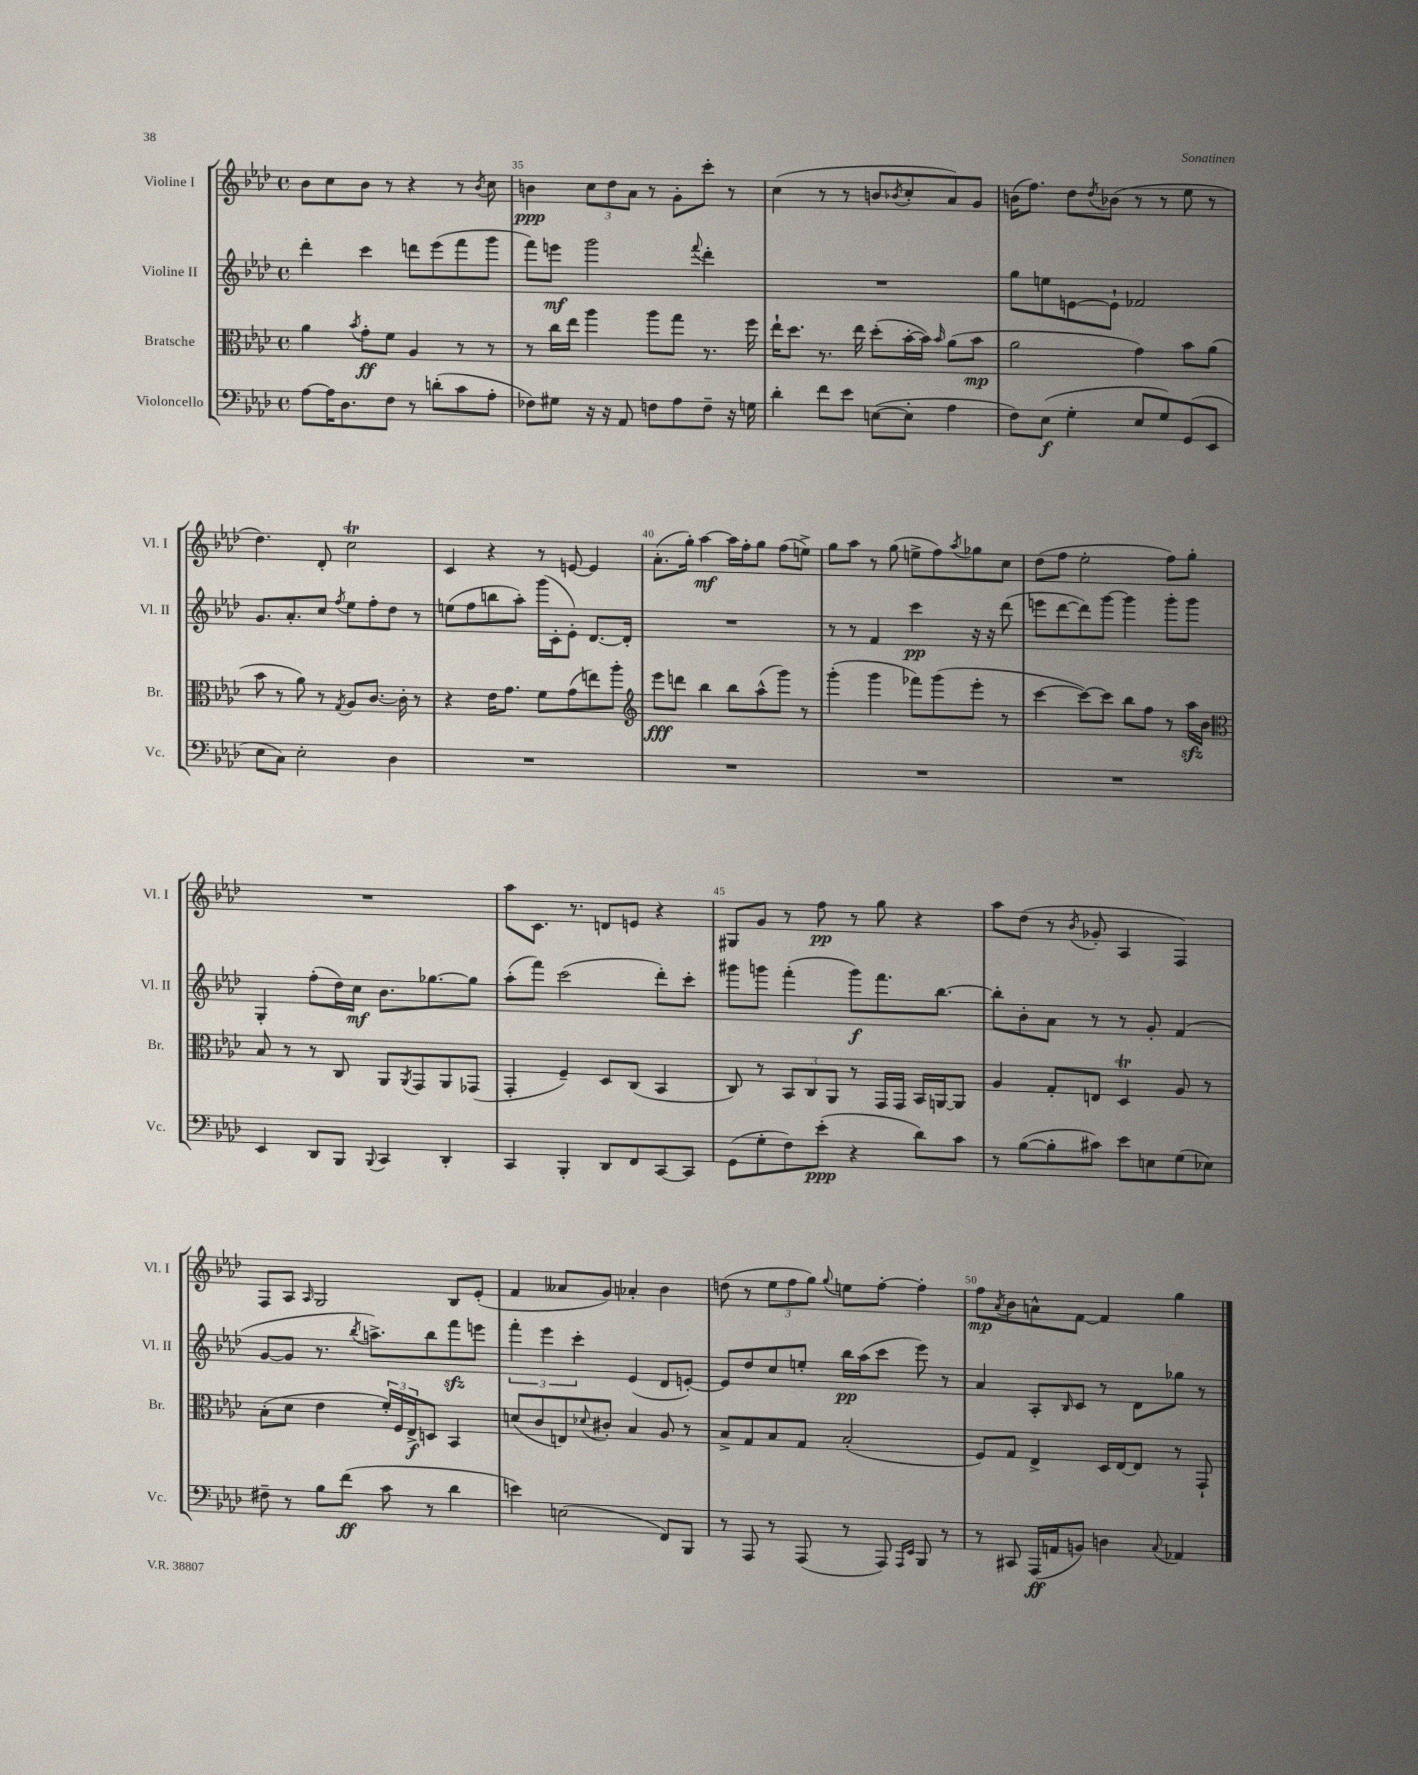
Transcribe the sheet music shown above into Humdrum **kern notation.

**kern	**dynam	**kern	**dynam	**kern	**dynam	**kern	**dynam
*part4	*part4	*part3	*part3	*part2	*part2	*part1	*part1
*staff4	*staff4	*staff3	*staff3	*staff2	*staff2	*staff1	*staff1
*I"Violoncello	*	*I"Bratsche	*	*I"Violine II	*	*I"Violine I	*
*I'Vc.	*	*I'Br.	*	*I'Vl. II	*	*I'Vl. I	*
*clefF4	*	*clefC3	*	*clefG2	*	*clefG2	*
*k[b-e-a-d-]	*	*k[b-e-a-d-]	*	*k[b-e-a-d-]	*	*k[b-e-a-d-]	*
*M4/4	*	*M4/4	*	*M4/4	*	*M4/4	*
*met(c)	*	*met(c)	*	*met(c)	*	*met(c)	*
=34	=34	=34	=34	=34	=34	=34	=34
[8A-\L	.	4a-\	.	4ddd-'\	.	8b-\L	.
16A-\K]	.	.	.	.	.	8cc\	.
8.D-\	.	.	.	.	.	.	.
.	.	8qb-/	.	.	.	.	.
.	.	8g'\L	ff	4ccc\	.	8b-\J	.
8F\J	.	8f\J	.	.	.	8r	.
8r	.	4A-/	.	8dddn\L	.	4r	.
(8dn'\L	.	.	.	(8eee-\	.	.	.
8c\	.	8r	.	8fff\	.	8r	.
.	.	.	.	.	.	8qb-/	.
8A-'\J	.	8r	.	8ggg\J	.	8cc\	.
=35	=35	=35	=35	=35	=35	=35	=35
8F-X\L)	.	8r	.	8fff\L)	.	4bn\	ppp
8G#X\J	.	16cc\LL	.	8eeen\J	mf	.	.
.	.	16ee-\JJ	.	.	.	.	.
16r	.	4aa-\	.	2ggg\	.	12cc\L	.
16r	.	.	.	.	.	.	.
.	.	.	.	.	.	12dd-\	.
8AA-/	.	.	.	.	.	.	.
.	.	.	.	.	.	12a-\J	.
8Fn\L	.	8aa-\L	.	.	.	8r	.
8A-\	.	8gg\J	.	.	.	8g'\L	.
.	.	.	.	8qqfff/	.	.	.
8F~\J	.	8.r	.	4ddd-'\	.	8ccc'\J	.
16r	.	.	.	.	.	8r	.
16Gn\	.	16ff\	.	.	.	.	.
=36	=36	=36	=36	=36	=36	=36	=36
4d-'\	.	16ee-`\KL	.	1r	.	(4cc\	.
.	.	8.dd-\J	.	.	.	.	.
8f\L	.	8.r	.	.	.	8r	.
8e-\J	.	.	.	.	.	8r	.
.	.	16ee-\	.	.	.	.	.
([8En\L	.	(8dd-'\L	.	.	.	8bn/L	.
.	.	.	.	.	.	8qb-X/	.
8E'\J]	.	[16b-'\L	.	.	.	8cc'/	.
.	.	16b-\JJ])	.	.	.	.	.
.	.	16qqb-/	.	.	.	.	.
4A-\	.	(8a-\L	.	.	.	8a-/)	.
.	.	8b-\J	mp	.	.	8g/J	.
=37	=37	=37	=37	=37	=37	=37	=37
8F\L)	.	2a-\	.	8gg\L	.	(16bn\KL	.
.	.	.	.	.	.	8.ff\J)	.
(8E-\J	f	.	.	8een\	.	.	.
4G'\	.	.	.	[8en\	.	8dd-\L	.
.	.	.	.	.	.	8qdd-/	.
.	.	.	.	8e`\J]	.	(8b-X\J	.
8E-/L	.	4g\)	.	2f-X/	.	8r	.
8G/)	.	.	.	.	.	8r	.
(8GG/	.	8b-\L	.	.	.	8ee-\	.
8EE-/J	.	(8a-\J	.	.	.	8r	.
!!LO:LB:g=z
=38	=38	=38	=38	=38	=38	=38	=38
8E-\L	.	8b-\	.	8.g/L	.	4.dd-\)	.
8C\J)	.	8r	.	.	.	.	.
.	.	.	.	8.a-'/	.	.	.
2E-'\	.	8a-\)	.	.	.	.	.
.	.	8r	.	8cc/J	.	8d-'/	.
.	.	8qG/	.	8qff/	.	.	.
.	.	8A-/L	.	8ee-\L	.	2cct\	.
.	.	[8.c/J	.	8ff'\	.	.	.
4D-\	.	.	.	8dd-\J	.	.	.
.	.	16c'\]	.	.	.	.	.
.	.	8r	.	8r	.	.	.
=39	=39	=39	=39	=39	=39	=39	=39
1r	.	4r	.	(8een\L	.	4c/	.
.	.	.	.	8ff\	.	.	.
.	.	16e-\KL	.	8bbn\	.	4r	.
.	.	8.g\J	.	.	.	.	.
.	.	.	.	8aa-'\J)	.	.	.
.	.	8f\L	.	(16ggg\LL	.	8r	.
.	.	.	.	16c'\J	.	.	.
.	.	(8g\	.	8e-'\J)	.	[8en/	.
.	.	8een\)	.	[8.d-/L	.	4e/]	.
.	.	8aa-'\J	.	.	.	.	.
.	.	.	.	16d-'/Jk]	.	.	.
=40	=40	=40	=40	=40	=40	=40	=40
*	*	*clefG2	*	*	*	*	*
1r	.	8eee-\L	fff	1r	.	(8.a-'\L	.
.	.	8dddn\J	.	.	.	.	.
.	.	.	.	.	.	16gg'\Jk)	.
.	.	4bb-\	.	.	.	[4aa-\	mf
.	.	8bb-\L	.	.	.	16aa-\LL]	.
.	.	.	.	.	.	16ff'\J	.
.	.	(8aa-^^\	.	.	.	8gg\J	.
.	.	8ggg\J)	.	.	.	(8ff\L	.
.	.	8r	.	.	.	8een^\J)	.
=41	=41	=41	=41	=41	=41	=41	=41
1r	.	(4ggg'\	.	8r	.	8gg\L	.
.	.	.	.	8r	.	8aa-\J	.
.	.	4ggg\	.	4f/	.	8r	.
.	.	.	.	.	.	(8gg\	.
.	.	8fff-X\L)	.	4ccc\	pp	8een^\L	.
.	.	(8ggg\	.	.	.	8ff\)	.
.	.	.	.	.	.	8qaa-/	.
.	.	8eee-'\J	.	16r	.	8gg-X\	.
.	.	.	.	16r	.	.	.
.	.	8r	.	(8ddd-\	.	8cc\J	.
=42	=42	=42	=42	=42	=42	=42	=42
1r	.	[4ccc\	.	8eeen\L	.	(8dd-\L	.
.	.	.	.	[8ddd-\	.	8ff\J	.
.	.	8ccc\L_)	.	8ddd-\])	.	2ee-'\	.
.	.	8ccc\J]	.	[8ggg\J	.	.	.
.	.	8bb-\L	.	4ggg\]	.	.	.
.	.	8ff\J	.	.	.	.	.
.	.	8r	.	8ggg'\L	.	8ff\L)	.
.	.	16aa-zz\LL	.	8ggg\J	.	8gg'\J	.
.	.	16b-\JJ	.	.	.	.	.
!!LO:LB:g=z
=43	=43	=43	=43	=43	=43	=43	=43
*	*	*clefC3	*	*	*	*	*
4EE-/	.	8B-/	.	4G'/	.	1r	.
.	.	8r	.	.	.	.	.
8DD-/L	.	8r	.	(8ff'\L	.	.	.
8BBB-/J	.	8C/	.	16dd-\L)	.	.	.
.	.	.	.	16cc\JJ	mf	.	.
8qqBBB-/	.	.	.	.	.	.	.
4CC/	.	8AA-/L	.	8.b-\L	.	.	.
.	.	8qAA-/	.	.	.	.	.
.	.	8GG/	.	.	.	.	.
.	.	.	.	[8.gg-X\	.	.	.
4DD-'/	.	8AA-/	.	.	.	.	.
.	.	(8GG-X/J	.	8gg-\J]	.	.	.
=44	=44	=44	=44	=44	=44	=44	=44
4CC/	.	4GG'/	.	(8aa-'\L	.	8aa-\L	.
.	.	.	.	8fff\J)	.	8.c\J	.
4BBB-'/	.	4F~/)	.	(2ccc\	.	.	.
.	.	.	.	.	.	8.r	.
8DD-/L	.	8D-/L	.	.	.	8dn/L	.
8FF/	.	(8C/J	.	.	.	8en/J	.
[8CC/	.	4BB-/	.	8ddd-'\L)	.	4r	.
8CC/J]	.	.	.	8ccc'\J	.	.	.
=45	=45	=45	=45	=45	=45	=45	=45
(8GG\L	.	8C/)	.	8ggg#X\L	.	8G#X/L	.
8G'\	.	8r	.	8gggn\J	.	8g/J	.
8F\)	.	12BB-/L	.	(4fff'\	.	8r	.
.	.	12C/	.	.	.	.	.
(8e-'\J	ppp	.	.	.	.	8ff\	pp
.	.	12AA-/J	.	.	.	.	.
4r	.	8r	.	8ggg\L)	f	8r	.
.	.	16GG/LL	.	8.fff\	.	8gg\	.
.	.	16GG/JJ	.	.	.	.	.
8d-\L)	.	16BB-/LL	.	.	.	4r	.
.	.	[16AAn/J	.	[8.bb-\J	.	.	.
8c\J	.	8AA/J]	.	.	.	.	.
=46	=46	=46	=46	=46	=46	=46	=46
8r	.	4A-/	.	8bb-'\L]	.	8aa-\L	.
([8B-\L	.	.	.	8b-'\	.	(8dd-\J	.
8B-'\]	.	8G'/L	.	8a-\J	.	8r	.
.	.	.	.	.	.	8qb-/	.
8c#X\J)	.	8En/J	.	8r	.	8g-X'/	.
8e-\L	.	4D-T/	.	8r	.	4A-/	.
8En\	.	.	.	8g'/	.	.	.
(8G\	.	8A-/	.	(4f/	.	4F/)	.
8E-X\J)	.	8r	.	.	.	.	.
!!LO:LB:g=z
=47	=47	=47	=47	=47	=47	=47	=47
8F#X~\	.	(8B-'\L	.	[8g/L	.	8F/L	.
8r	.	8d-\J	.	8g/J]	.	8A-/J	.
.	.	.	.	.	.	16qqA-/	.
8B-\L	.	4e-\	.	8.r	.	2G/	.
(8f\J	ff	.	.	.	.	.	.
.	.	.	.	8qbb-/	.	.	.
.	.	.	.	8.aan^\L)	.	.	.
8c\	.	24f'/LL)	.	.	.	.	.
.	.	24F/	.	.	.	.	.
.	.	24E-^/J	f	.	.	.	.
8r	.	8Dn/J	.	8bb-\	.	.	.
4d-\	.	4BB-/	.	8fffzz\	.	8B-/L	.
.	.	.	.	8eeen\J	.	(8e-'/J	.
=48	=48	=48	=48	=48	=48	=48	=48
4en\)	.	(8dn/L	.	6fff'\	.	4f/	.
.	.	8c/	.	.	.	.	.
.	.	.	.	6eee-\	.	.	.
(2En\	.	8En/)	.	.	.	8a--X/L	.
.	.	.	.	6ccc'\	.	.	.
.	.	8qqd-X/	.	.	.	.	.
.	.	8c#X'/J	.	.	.	8g/J)	.
.	.	4B-/	.	(4e-/	.	4a-X'/	.
8FF/L)	.	8A-/	.	8d-/L	.	4b-\	.
8BBB-/J	.	8r	.	[8en'/J)	.	.	.
=49	=49	=49	=49	=49	=49	=49	=49
8r	.	8B-^/L	.	8e/L]	.	(8ddn\	.
8AAA-/	.	8G/	.	8dd-/	.	8r	.
8r	.	8B-/	.	8cc/	.	12ee-\L	.
.	.	.	.	.	.	12ff\	.
(8AAA-/	.	8G/J	.	8een'/J	.	.	.
.	.	.	.	.	.	12gg\J)	.
.	.	.	.	.	.	8qqgg/	.
8r	.	(2B-'/	.	16bb-\LL	pp	8een\L	.
.	.	.	.	(16aa-\J	.	.	.
8AAA-/)	.	.	.	8ccc\J	.	[8ff'\J	.
16qqAAA-/LL	.	.	.	.	.	.	.
16qqEE-/JJ	.	.	.	.	.	.	.
8BBB-/	.	.	.	8eee-\)	.	4ff'\]	.
8r	.	.	.	8r	.	.	.
=50	=50	=50	=50	=50	=50	=50	=50
8r	.	8F/L)	.	4a-/	.	8ff\L	mp
.	.	.	.	.	.	8qa-/	.
8CC#X/	.	8G/J	.	.	.	8b-\	.
(16AAA-/LL	ff	4E-^/	.	8A-'/L	.	8an^^\	.
16AAn/J	.	.	.	.	.	.	.
.	.	.	.	16qqB-/	.	.	.
8BBn/J)	.	.	.	8c/J	.	[8f\J	.
4Dn\	.	16D-/LL	.	8r	.	4f/]	.
.	.	[16E-/J	.	.	.	.	.
.	.	8E-/J]	.	8d-\L	.	.	.
8qqC/	.	.	.	.	.	.	.
4AA-X/	.	8r	.	8gg-X\J	.	4gg\	.
.	.	8GG`/	.	8r	.	.	.
==	==	==	==	==	==	==	==
*-	*-	*-	*-	*-	*-	*-	*-
